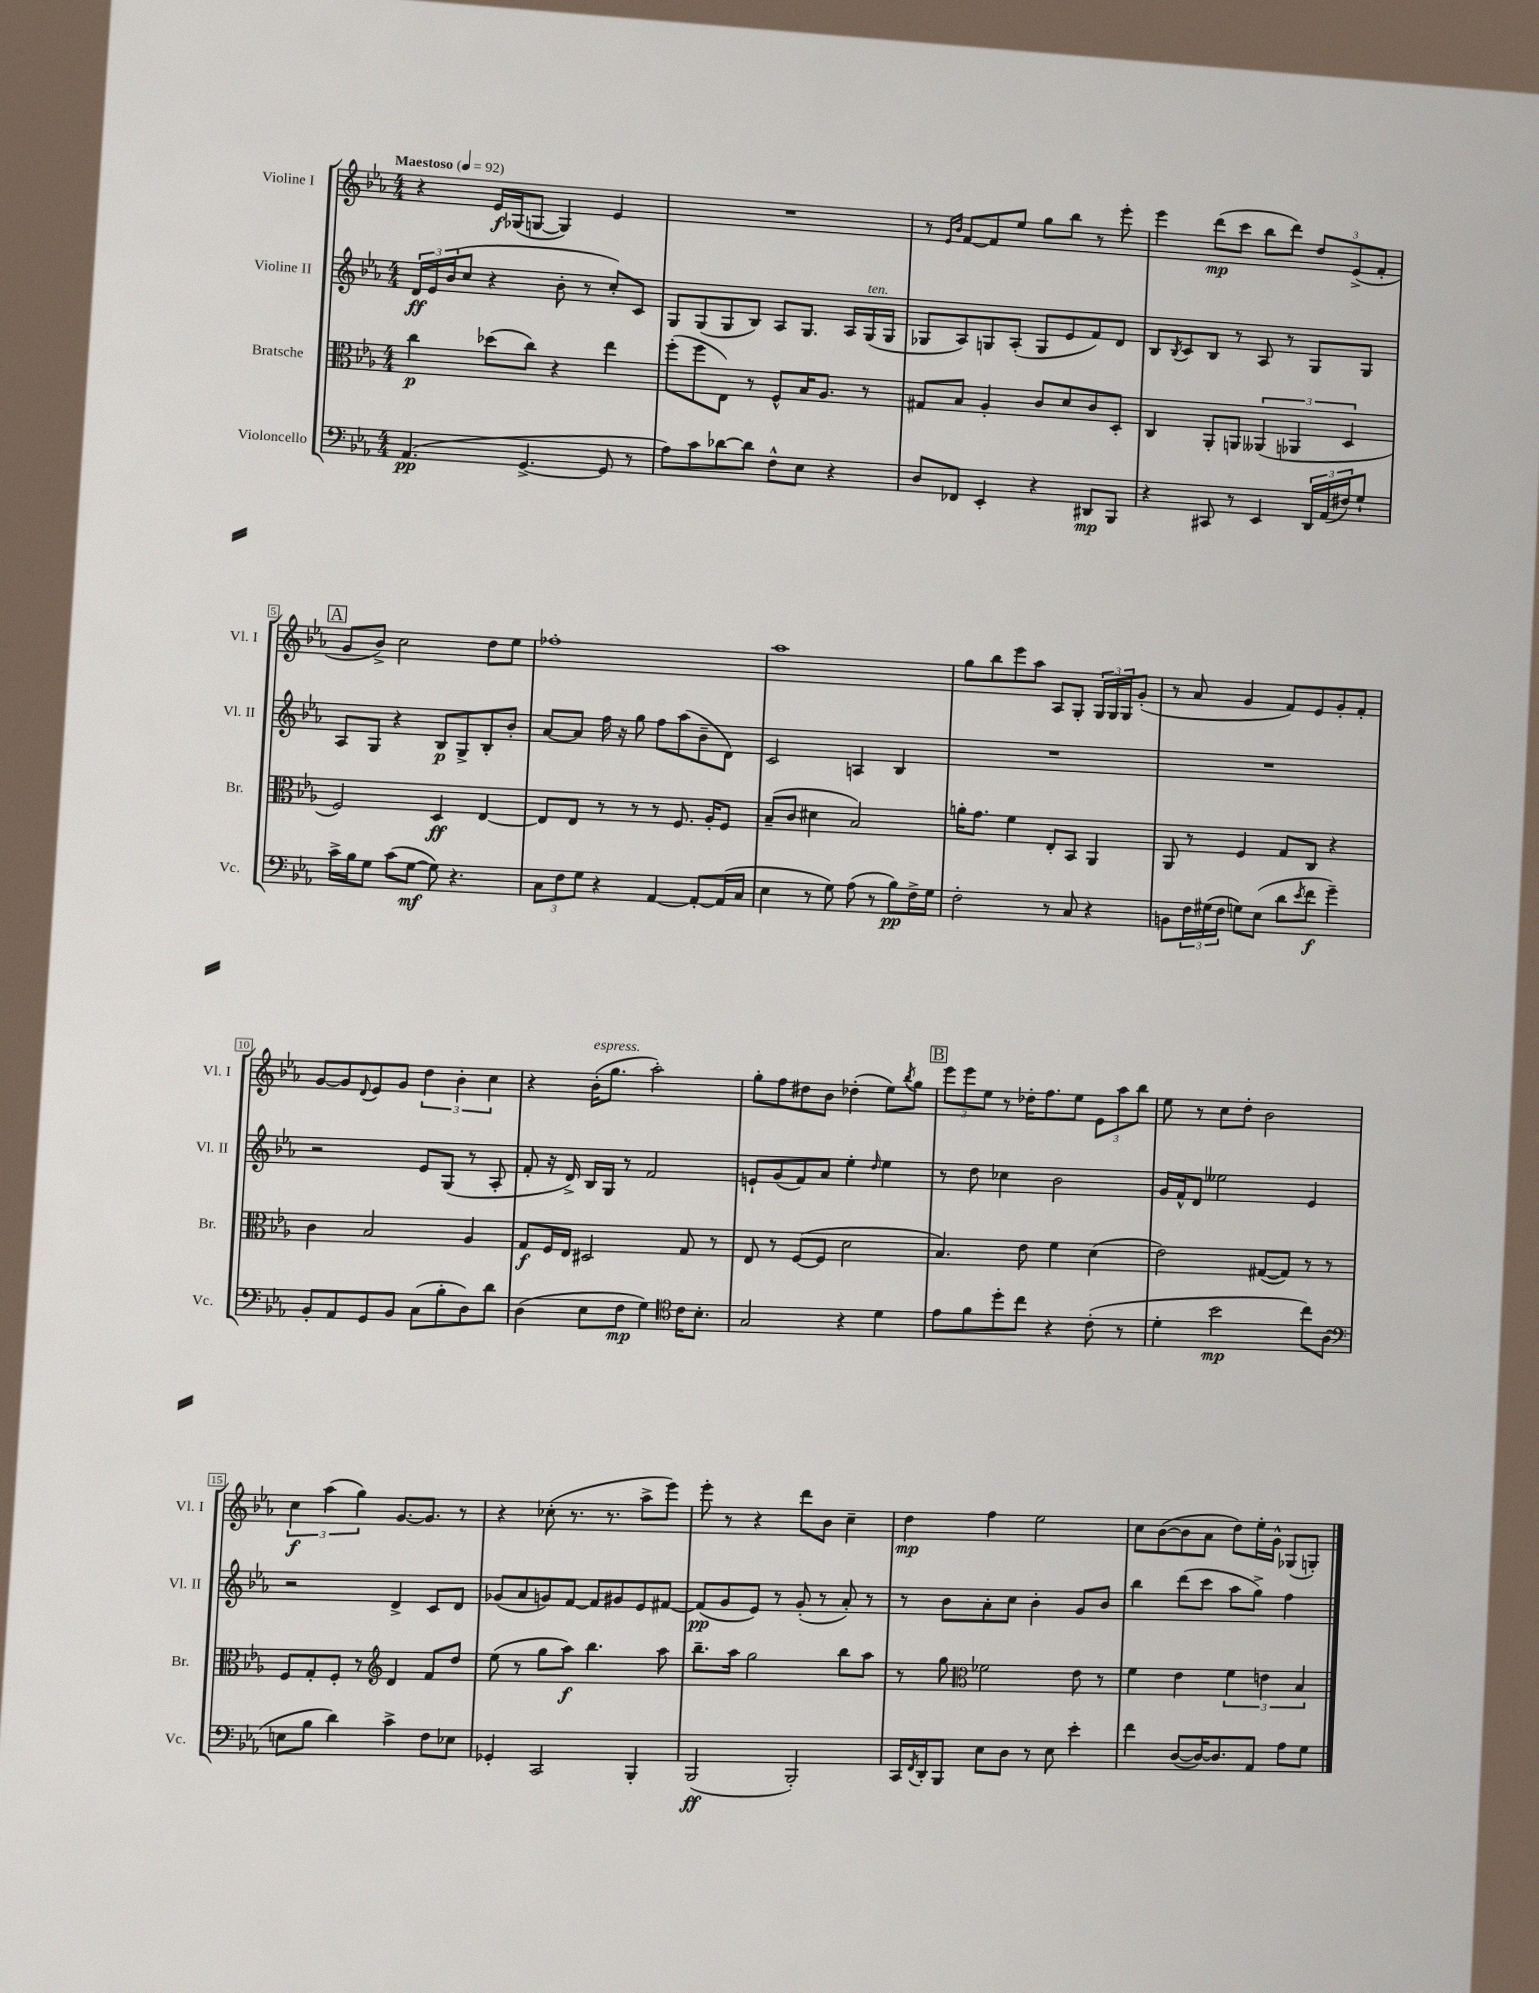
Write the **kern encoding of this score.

**kern	**dynam	**kern	**dynam	**kern	**dynam	**kern	**dynam
*part4	*part4	*part3	*part3	*part2	*part2	*part1	*part1
*staff4	*staff4	*staff3	*staff3	*staff2	*staff2	*staff1	*staff1
*I"Violoncello	*	*I"Bratsche	*	*I"Violine II	*	*I"Violine I	*
*I'Vc.	*	*I'Br.	*	*I'Vl. II	*	*I'Vl. I	*
*clefF4	*	*clefC3	*	*clefG2	*	*clefG2	*
*k[b-e-a-]	*	*k[b-e-a-]	*	*k[b-e-a-]	*	*k[b-e-a-]	*
*M4/4	*	*M4/4	*	*M4/4	*	*M4/4	*
*MM92	*	*MM92	*	*MM92	*	*MM92	*
=1	=1	=1	=1	=1	=1	=1	=1
!	!	!	!	!	!	!LO:TX:a:B:t=Maestoso	!
(4.AA-/	pp	4cc\	p	24d/LL	ff	4r	.
.	.	.	.	24e-/	.	.	.
.	.	.	.	(24b-/J	.	.	.
.	.	.	.	8cc/J	.	.	.
.	.	(8dd-X\L	.	4r	.	16e-/LL	f
.	.	.	.	.	.	(16G-X/J	.
[4.GG^/	.	8cc\J)	.	.	.	[8Gn/J	.
.	.	4r	.	8b-'\	.	4G/])	.
.	.	.	.	8r	.	.	.
8GG/]	.	4ee-\	.	8cc'/L)	.	4e-/	.
8r	.	.	.	8c/J	.	.	.
=2	=2	=2	=2	=2	=2	=2	=2
8A-\L)	.	(8ff'\L	.	8G/L	.	1r	.
8c\	.	8ff\	.	(8G/	.	.	.
[8d-X\	.	8E-\J)	.	8G/	.	.	.
8d-\J]	.	8r	.	8B-/J)	.	.	.
8F^^\L	.	8F^^/L	.	8A-/L	.	.	.
8E-\J	.	16B-/K	.	8.G/J	.	.	.
.	.	8.A-/J	.	.	.	.	.
4r	.	.	.	.	.	.	.
.	.	.	.	16A-/LL	.	.	.
!	!	!	!	!LO:TX:a:i:t=ten.	!	!	!
.	.	8r	.	(16G/	.	.	.
.	.	.	.	16G/JJ	.	.	.
=3	=3	=3	=3	=3	=3	=3	=3
8D/L	.	8G#X/L	.	8G-X/L	.	8r	.
.	.	.	.	.	.	16qqe-/LL	.
.	.	.	.	.	.	16qqb-/JJ	.
8FF-X/J	.	8B-/J	.	8A-/)	.	[8f/L	.
4EE-'/	.	4A-'/	.	8Gn/	.	8f/]	.
.	.	.	.	(8A-'/J	.	8ee-/J	.
4r	.	8c/L	.	8G/L	.	8gg\L	.
.	.	8d/	.	8e-/	.	8bb-\J	.
8DD#X/L	mp	8c/	.	8f/)	.	8r	.
8BBB-/J	.	8D'/J	.	8d/J	.	8eee-'\	.
=4	=4	=4	=4	=4	=4	=4	=4
4r	.	4C/	.	8B-/L	.	4eee-\	.
.	.	.	.	8qB-/	.	.	.
.	.	.	.	8c/	.	.	.
8CC#X/	.	8AA-'/L	.	8B-/J	.	(8ddd\L	mp
8r	.	8AAn/J	.	8r	.	8ccc\J	.
4EE-/	.	(6AA--X/	.	8A-/	.	8bb-\L	.
.	.	.	.	8r	.	8ddd\J)	.
.	.	6AA-X/	.	.	.	.	.
24DD/LL	.	.	.	8G/L	.	12dd/L	.
(24AA-/	.	.	.	.	.	.	.
24F#X/J)	.	6D/	.	.	.	(12e-^/	.
8G`/J	.	.	.	8G/J	.	.	.
.	.	.	.	.	.	12f'/J	.
!!LO:LB:g=z
!!LO:REH:place=s1:t=A
=5	=5	=5	=5	=5	=5	=5	=5
16c^\LL	.	2F/)	.	8A-/L	.	8g/L	.
16B-\J	.	.	.	.	.	.	.
8G\J	.	.	.	8G/J	.	8b-^/J)	.
(8c\L	.	.	.	4r	.	2cc\	.
[8G\J	mf	.	.	.	.	.	.
8G\])	.	4D/	ff	8B-/L	p	.	.
4.r	.	.	.	8G^/	.	.	.
.	.	[4E-/	.	8B-'/	.	8dd\L	.
.	.	.	.	8b-'/J	.	8ee-\J	.
=6	=6	=6	=6	=6	=6	=6	=6
12C\L	.	8E-/L]	.	[8a-/L	.	1ff-X'	.
12F\	.	.	.	.	.	.	.
.	.	8E-/J	.	8a-/J]	.	.	.
12G\J	.	.	.	.	.	.	.
4r	.	8r	.	16ff\	.	.	.
.	.	.	.	16r	.	.	.
.	.	8r	.	8gg\	.	.	.
[4AA-/	.	8r	.	8ff\L	.	.	.
.	.	8.F/	.	(8aa-\	.	.	.
8AA-'/L_	.	.	.	8b-~\	.	.	.
.	.	16A-'/KL	.	.	.	.	.
(16AA-/L]	.	8F/J	.	8d\J)	.	.	.
16C/JJ	.	.	.	.	.	.	.
=7	=7	=7	=7	=7	=7	=7	=7
4E-\	.	(8B-~/L	.	2c/	.	1aa-	.
.	.	8c/J	.	.	.	.	.
8r	.	4d#X\	.	.	.	.	.
8G\)	.	.	.	.	.	.	.
(8A-\	.	2B-/)	.	4An/	.	.	.
8r	.	.	.	.	.	.	.
8B-\L)	pp	.	.	4B-/	.	.	.
16F^\L	.	.	.	.	.	.	.
16G\JJ	.	.	.	.	.	.	.
=8	=8	=8	=8	=8	=8	=8	=8
2F'\	.	16an'\KL	.	1r	.	8gg\L	.
.	.	8.g\J	.	.	.	.	.
.	.	.	.	.	.	8bb-\	.
.	.	4f\	.	.	.	8eee-\	.
.	.	.	.	.	.	8aa-\J	.
8r	.	8E-'/L	.	.	.	8A-/L	.
8C/	.	8BB-/J	.	.	.	8G'/J	.
4r	.	4AA-/	.	.	.	24G/LL	.
.	.	.	.	.	.	24G/	.
.	.	.	.	.	.	24G/J	.
.	.	.	.	.	.	(8g'/J	.
=9	=9	=9	=9	=9	=9	=9	=9
8BBn\L	.	8AA-/	.	1r	.	8r	.
24F\L	.	8r	.	.	.	8a-/	.
(24G#X\	.	.	.	.	.	.	.
24F\JJ	.	.	.	.	.	.	.
8Gn\L)	.	4F/	.	.	.	4g/	.
(8E-\J	.	.	.	.	.	.	.
8d\L	.	8G/L	.	.	.	8f/L)	.
8qe-/	.	.	.	.	.	.	.
8f\J	f	8C/J	.	.	.	8e-/	.
4g~\)	.	4r	.	.	.	8g'/	.
.	.	.	.	.	.	8f'/J	.
!!LO:LB:g=z
=10	=10	=10	=10	=10	=10	=10	=10
8BB-'/L	.	4c\	.	2r	.	[8g/L	.
8AA-/	.	.	.	.	.	8g/]	.
.	.	.	.	.	.	8qqd/	.
8GG/	.	2B-/	.	.	.	8e-/	.
8BB-/J	.	.	.	.	.	8g/J	.
(8C\L	.	.	.	8e-/L	.	6dd\	.
8B-'\	.	.	.	(8G/J	.	.	.
.	.	.	.	.	.	6b-'\	.
8D\)	.	4A-/	.	8r	.	.	.
.	.	.	.	.	.	6cc\	.
8d\J	.	.	.	8A-'/	.	.	.
=11	=11	=11	=11	=11	=11	=11	=11
(4D\	.	8G/L	f	8f'/	.	4r	.
.	.	16F/L	.	16r	.	.	.
.	.	16E-/JJ	.	16d^/)	.	.	.
!	!	!	!	!	!	!LO:TX:a:i:t=espress.	!
8E-\L	.	2D#X/	.	16B-/LL	.	(16b-'\KL	.
.	.	.	.	16G/JJ	.	8.gg\J	.
8F\J	mp	.	.	8r	.	.	.
4G\)	.	.	.	2f/	.	2aa-'\)	.
*clefC4	*	*	*	*	*	*	*
16c\KL	.	8G/	.	.	.	.	.
8.B-'\J	.	.	.	.	.	.	.
.	.	8r	.	.	.	.	.
=12	=12	=12	=12	=12	=12	=12	=12
2G/	.	8E-/	.	8en`/L	.	8gg'\L	.
.	.	8r	.	(8g/	.	8ff\	.
.	.	([8F/L	.	8f/)	.	8dd#X\	.
.	.	8F/J]	.	8a-/J	.	8b-\J	.
4r	.	2d\	.	4ee-'\	.	(4dd-X'\	.
.	.	.	.	16qqdd/	.	.	.
4d\	.	.	.	4ee-\	.	8ee-\L)	.
.	.	.	.	.	.	8qbb-/	.
.	.	.	.	.	.	8gg\J	.
!!LO:REH:place=s1:t=B
=13	=13	=13	=13	=13	=13	=13	=13
8e-\L	.	4.B-/)	.	8r	.	12eee-\L	.
.	.	.	.	.	.	12eee-\	.
8f\	.	.	.	8dd\	.	.	.
.	.	.	.	.	.	12ee-\J	.
8dd'\	.	.	.	4cc-X\	.	8r	.
8cc\J	.	8e-\	.	.	.	16dd-X'\KL	.
.	.	.	.	.	.	8.ff\	.
4r	.	4f\	.	2b-\	.	.	.
.	.	.	.	.	.	8ee-\J	.
(8c'\	.	(4d\	.	.	.	12e-\L	.
.	.	.	.	.	.	12aa-\	.
8r	.	.	.	.	.	.	.
.	.	.	.	.	.	12bb-\J	.
=14	=14	=14	=14	=14	=14	=14	=14
4d'\	.	2e-\)	.	16g/LL	.	8ee-\	.
.	.	.	.	16f^^/J	.	.	.
.	.	.	.	8d/J	.	8r	.
2b-\	mp	.	.	2ee--X\	.	8cc\L	.
.	.	.	.	.	.	8dd'\J	.
.	.	([8G#X/L	.	.	.	2b-\	.
.	.	8G#/J])	.	.	.	.	.
8cc\L)	.	8r	.	4e-/	.	.	.
(8A-\J	.	8r	.	.	.	.	.
!!LO:LB:g=z
=15	=15	=15	=15	=15	=15	=15	=15
*clefF4	*	*	*	*	*	*	*
8En\L	.	8F/L	.	2r	.	6cc\	f
8B-\J	.	8G'/	.	.	.	.	.
.	.	.	.	.	.	(6aa-\	.
4d\)	.	8F'/J	.	.	.	.	.
.	.	.	.	.	.	6gg\)	.
.	.	8r	.	.	.	.	.
*	*	*clefG2	*	*	*	*	*
4c^\	.	4d/	.	4d^/	.	[8.g/L	.
.	.	.	.	.	.	8.g/J]	.
8F\L	.	8f/L	.	8c/L	.	.	.
8E-X\J	.	8dd/J	.	8d/J	.	8r	.
=16	=16	=16	=16	=16	=16	=16	=16
4GG-X'/	.	(8ee-\	.	(8g-X/L	.	4r	.
.	.	8r	.	8a-/	.	.	.
2CC/	.	8gg\L	.	8gn/)	.	(8cc-X'\	.
.	.	8aa-\J)	f	[8f/J	.	8.r	.
.	.	4.bb-\	.	8f/L]	.	.	.
.	.	.	.	.	.	8.r	.
.	.	.	.	8g#X/	.	.	.
4BBB-'/	.	.	.	8e-/	.	8aa-^\L	.
.	.	8aa-\	.	[8f#X/J	.	8eee-\J)	.
=17	=17	=17	=17	=17	=17	=17	=17
(2BBB-/	ff	8.bb-~\L	.	(8f#/L]	pp	8eee-'\	.
.	.	.	.	8g/	.	8r	.
.	.	16aa-\Jk	.	.	.	.	.
.	.	2gg\	.	8e-/J)	.	4r	.
.	.	.	.	8r	.	.	.
2BBB-'/)	.	.	.	(8g'/	.	8ddd\L	.
.	.	.	.	8r	.	8b-\J	.
.	.	8bb-\L	.	8a-'/)	.	4cc~\	.
.	.	8aa-\J	.	8r	.	.	.
=18	=18	=18	=18	=18	=18	=18	=18
16CC/LL	.	8r	.	8r	.	4dd\	mp
8qFF/	.	.	.	.	.	.	.
16DD'/J	.	.	.	.	.	.	.
8BBB-/J	.	8gg\	.	8b-\L	.	.	.
*	*	*clefC3	*	*	*	*	*
8E-\L	.	2f-X\	.	8a-'\	.	4ff\	.
8D\J	.	.	.	8cc\J	.	.	.
8r	.	.	.	4b-'\	.	2ee-\	.
8E-\	.	.	.	.	.	.	.
4e-'\	.	8e-\	.	8g/L	.	.	.
.	.	8r	.	8b-/J	.	.	.
=19	=19	=19	=19	=19	=19	=19	=19
4f\	.	4f\	.	4bb-\	.	8cc\L	.
.	.	.	.	.	.	([8b-\	.
([8D/L	.	4e-\	.	(8ddd\L	.	8b-\]	.
16D/K_)	.	.	.	8ccc\J	.	8a-\J	.
8.D/]	.	.	.	.	.	.	.
.	.	6f\	.	8aa-\L	.	8dd\L)	.
8AA-/J	.	.	.	8gg^\J)	.	16ee-'\L	.
.	.	6en\	.	.	.	.	.
.	.	.	.	.	.	16g^^\JJ	.
8A-\L	.	.	.	4ff\	.	(8G-X/L	.
.	.	6B-/	.	.	.	.	.
8G\J	.	.	.	.	.	8Gn'/J)	.
==	==	==	==	==	==	==	==
*-	*-	*-	*-	*-	*-	*-	*-
